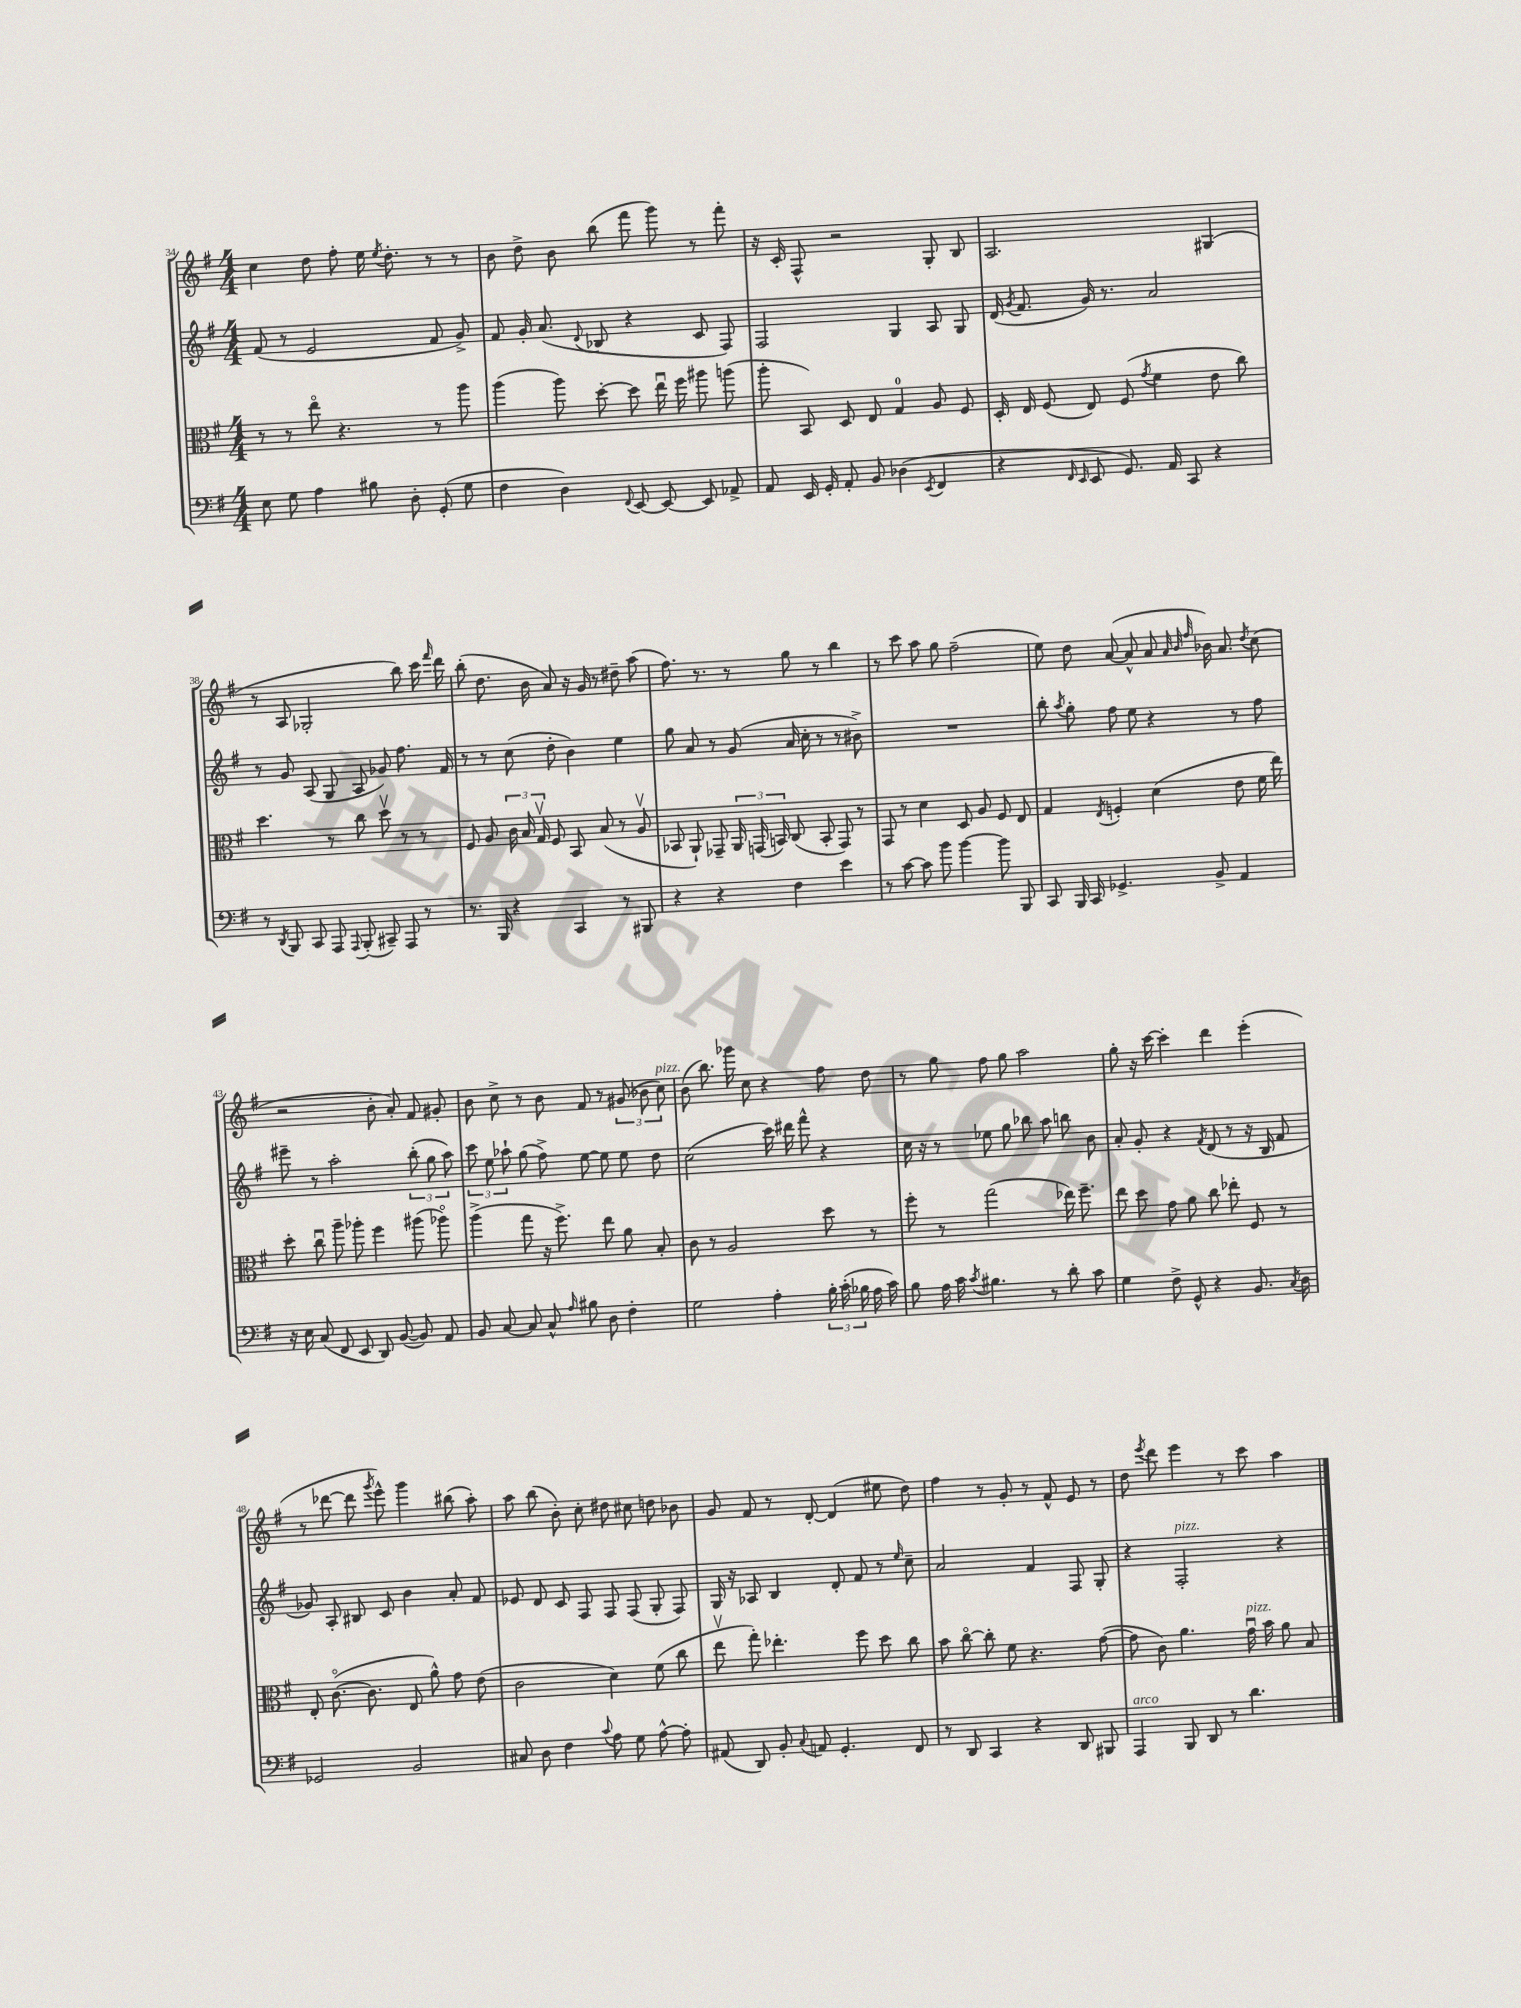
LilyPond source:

<<
\new StaffGroup <<
\new Staff = "s0" {
    \clef treble \key g \major \numericTimeSignature \time 4/4
    \autoBeamOff c''4 d''8 fis''8-. e''16 \acciaccatura { e''8 } d''8.-. r8 r8 |
    b'8 d''8-> b'8 b''8( fis'''8 g'''8) r8 fis'''8-. |
    r16 c'16-. fis8-^ r2 g8-. b8 |
    a2. gis4( |
    r8 a8 ges2-. b''8) c'''16 \grace { fis'''16 } d'''16 |
    b''8-.( d''8. b'16 a'8) r16 g'16 r8 dis''8-- a''8( |
    fis''8.) r8. r8 g''8 r8 b''4 |
    r8 c'''8 a''8 g''8 fis''2--( |
    e''8) d''8 a'8~( a'8-^ a'8 \grace { a'32 b'32 fis''32 } bes'16) a'8. \acciaccatura { d''8 } c''8( |
    r2 b'8-. a'8-.) fis'8 gis'8-. |
    b'8 c''8-> r8 b'8 fis'8 r8 \tuplet 3/2 { gis'8( bes'8 c''8^\markup { \italic "pizz." }) } |
    b'8( b''8.) ges'''16 c''8 r4 fis''8 d''8 |
    r8 g''8 fis''8 g''8 a''2 |
    g''8-. r16 c'''16~ c'''4-. d'''4 e'''4-.( |
    r8 des'''8~ des'''8 \acciaccatura { g'''8 } e'''8-^) g'''4 bis''8( a''8-.) |
    a''8 b''8( b'8-.) c''8-. dis''8 cis''8 d''8 bes'8 |
    g'8 fis'8 r8 d'8~-. d'4( eis''8 d''8) |
    fis''4 r8 g'8-. r8 fis'8-^ e'8 r8 |
    d''8 \acciaccatura { e'''8 } d'''8 e'''4 r8 c'''8 a''4 \bar "|." |
}
\new Staff = "s1" {
    \clef treble \key g \major \numericTimeSignature \time 4/4
    \autoBeamOff fis'8( r8 e'2 fis'8 g'8->) |
    fis'8 g'16-. a'8.( \appoggiatura { d'8 } bes8 r4 c'8 fis8) |
    fis2 g4 a8 g8 |
    d'16( \acciaccatura { g'8 } fis'8. g'16) r8. a'2 |
    r8 g'8 a8( g8 a8 ges'8) fis''8. fis'16 |
    r8 r8 c''8( d''8-. b'4) e''4 |
    g''8 a'8 r8 g'8( a'16 c''16-. r8 r8 bis'8->) |
    R1 |
    b''8-. \acciaccatura { a''8 } g''8-. fis''8 e''8 r4 r8 fis''8 |
    eis'''8-- r8 a''2-. \tuplet 3/2 { b''8-.( g''8 a''8) } |
    \tuplet 3/2 { c'''8 e''8 aes''8-! } g''8( fis''8->) e''8~ e''8 e''8 d''8 |
    c''2( c'''16) dis'''16 fis'''8-^ r4 |
    c''16 r16 r8 ees''8 g''8 bes''8 a''8 b''8 b'8 |
    a'8-. g'8-. r4 \acciaccatura { fis'8 } d'8( r8 r16 b16 fis'8 |
    ges'8) a8-. bis8 c'8 b'4 a'8-. fis'8 |
    ees'8 d'8 c'8 fis8 fis8 fis8( g8-. fis8) |
    g16 r16 aes8 b4 d'8-. fis'8 r8 \grace { e''16 } c''8-- |
    a'2 fis'4 fis8 g8-. |
    r4 fis2-.^\markup { \italic "pizz." } r4 \bar "|." |
}
\new Staff = "s2" {
    \clef alto \key g \major \numericTimeSignature \time 4/4
    \autoBeamOff r8 r8 e''8\flageolet r4. r8 a''8 |
    a''4( a''8) d''8~-. d''8 e''16\downbow fis''16 ais''8 a''8( |
    a''8-. b,8) d8 e8 g4-0 a8 fis8 |
    d16-. e16 fis8( e8) fis8( \acciaccatura { g'8 } fis'4 e'8 c''8) |
    d''4. r8 c''8 d''8\upbow r8 r8 |
    fis8 a8 \tuplet 3/2 { c'16 b16 g16\upbow } fis8 b,8 b8( r8 a8\upbow |
    bes,8 a,8-!) ges,8-- \tuplet 3/2 { a,16 g,16( b,16) } c8( b,8-. g,8) r8 |
    g,8 r8 d'4 d8 a8 fis8 e8 |
    g4 \acciaccatura { e8 } f4-. d'4( e'8 fis'16 e''16) |
    d''8-. c''8\downbow a''8-- aes''8-. fis''4 ais''8( aes''8\flageolet) |
    a''4->( g''8 r16 fis''8.->) e''8 a'8 b8-. |
    c'8 r8 a2 d''8 r8 |
    fis''8-. r8 g''2( ees''16) fis''8.-- |
    e''8 d''8 g'8 a'8 c''8 ees''8-. fis8 r8 |
    e8-. c'8.~\flageolet( c'8. e8 a'8-^) g'8 e'8( |
    c'2 d'4) fis'8( c''8 |
    e''8\upbow g''8-.) ees''4.-. fis''8 d''8 c''8 |
    b'8 c''8~\flageolet c''8-. fis'8 r4. g'8~( |
    g'8 c'8) a'4. g'16\downbow^\markup { \italic "pizz." } b'16 a'8 b8 \bar "|." |
}
\new Staff = "s3" {
    \clef bass \key g \major \numericTimeSignature \time 4/4
    \autoBeamOff e8 g8 a4 bis8 d8-. g,8-.( g8 |
    fis4 d4) \appoggiatura { fis,8 } e,8~ e,8~ e,8 aes,8-> |
    a,8 e,16 g,16-. a,8-. b,8 des4( \acciaccatura { e,8 } fis,4 |
    r4 \grace { fis,16 e,16 } e,8 g,8.) a,16 c,8 r4 |
    r8 \acciaccatura { d,8 } b,,8 c,8 a,,8 \appoggiatura { a,,8 } b,,8-.( cis,8--) a,,8 r8 |
    r8. b,,16 r4 c,4 r8 bis,,8 |
    r4 r4 fis4 e'4 |
    r8 c'8~ c'8 b'8 b'4~ b'8 b,,8 |
    c,8 b,,16 c,16 ges,4.-> b,8-> a,4 |
    r16 e16 c8( fis,8 e,8 d,8) b,8~( b,8) a,8 |
    b,8 c8~ c8 c8-^ \grace { a16 } bis8 d8 fis4-. |
    g2 a4-. \tuplet 3/2 { b16-. c'16-.( bes16 } a16 c'16) |
    b8 a16 c'16 \acciaccatura { c'8 } bis4. r8 d'8-. c'8 |
    g4 fis8-> g,8-^ r4 b,8. \acciaccatura { c8 } d16 |
    ges,2 b,2 |
    cis8 d8 fis4 \appoggiatura { c'8 } a8 g8 a8~-^ a8-. |
    ais,8( d,8) b,8-. \appoggiatura { c8 } a,8 g,4.-. fis,8 |
    r8 d,8 c,4 r4 d,8 bis,,8 |
    a,,4^\markup { \italic "arco" } b,,8 d,8 r8 d'4. \bar "|." |
}
>>
>>
\layout { \context { \Score currentBarNumber = #34 } }
